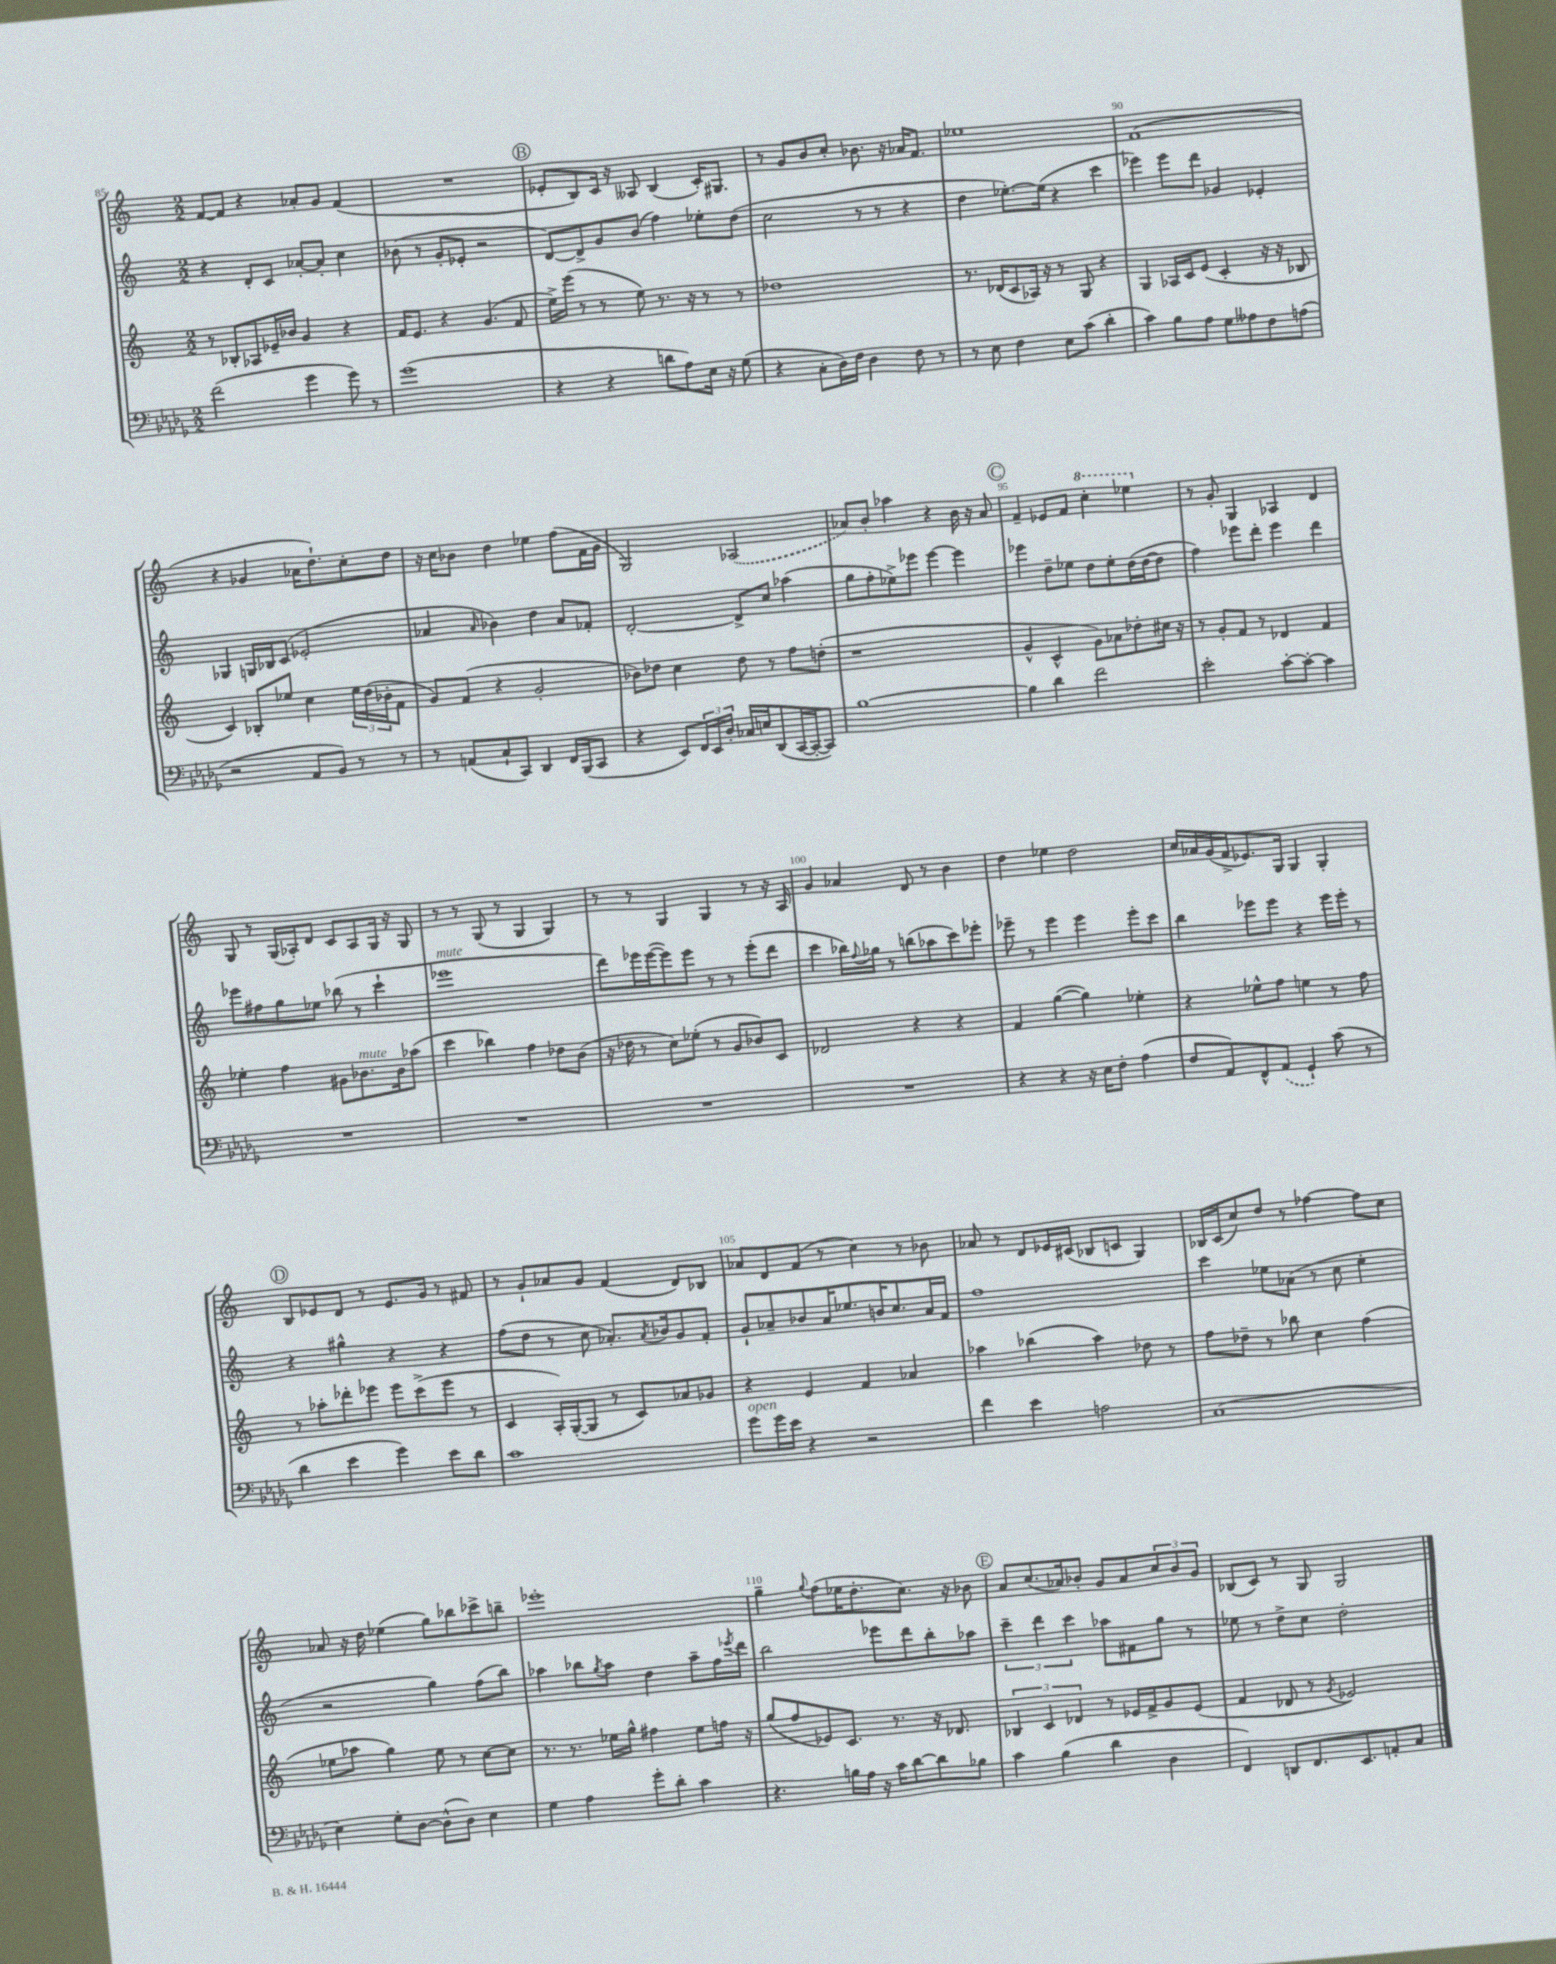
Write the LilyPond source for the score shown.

<<
\new StaffGroup <<
\new Staff = "s0" {
    \clef treble \key c \major \numericTimeSignature \time 2/2
    f'8~ f'8 r4 aes'8-. g'8 f'4( |
    R1 |
    \mark \markup { \circle "B" } ees'8-. b8) c'16 r16 aeses8 b4( c'16-.) gis8. |
    r8 g'8 b'8 c''8-. bes'8. r16 aes'16 f'8. |
    ees''1 |
    f'1( |
    r4 ges'4 aes'16 d''8.-!) c''8-. d''8 |
    r16 c''16 bes'8 d''4 ees''4 f''8( f'16 g'16 |
    g2) \once \slurDashed aes2( |
    aes'8) b'8-. aes''4 r4 b'16 r16 aes'8 |
    \mark \markup { \circle "C" } f'4-- ees'8 f'8 \ottava #1 c'''4-. ees'''4 \ottava #0 |
    r8 g'8-. g4 aes4 d'4 |
    g8 r8 g16( aes16-.) d'8 c'8 aes8 g16 r16 g8 |
    r8 r8 g8( r8 g4 g4) |
    r8 r8 g4 g4 r8 r16 a16 |
    g'4 aes'4 d'8 r8 b'4 |
    d''4 ees''4 d''2 |
    c''16 aes'16 g'16( f'16-> ees'8.) g16 g4 g4-. |
    \mark \markup { \circle "D" } b8 ees'8 d'8 r8 ees'8. g'16 r8 fis'8 |
    r8 g'8-! aes'8 g'8 f'4( d'8) bes8 |
    aes'8 d'8 f'8( r8 c''4) r8 bes'8 |
    aes'8 r8 d'8 ees'16 cis'16( bes8 c'8 g4) |
    bes16 c'16( c''8) d''8 r8 fes''4~ fes''8 c''8 |
    aes'8 r16 d''16 ees''4( g''8) bes''8 ces'''8-> b''8-- |
    ees'''1-. |
    g''4-- \appoggiatura { g''8 } f''8( ees''16 d''8.-. c''8.) r16 bes'8 |
    \mark \markup { \circle "E" } a'8 c''8.( aes'16) bes'8-. g'8 aes'8 \tuplet 3/2 { c''8 bes'8 g'8 } |
    bes8( c'8) r8 g8 g2 \bar "|." |
}
\new Staff = "s1" {
    \clef treble \key c \major \numericTimeSignature \time 2/2
    r4 d'8-. c'8 aes'8~-. aes'8-. c''4 |
    bes'8( r8 g'8-. ees'8-. r2 |
    \mark \markup { \circle "B" } d'8~) d'8-> g'8 b'8( f''4) ees''8-. d''8( |
    c''2 r8 r8 r4 |
    d''4 ees''8.~-.) ees''16( r4 c'''4 |
    ees'''4) ees'''8 d'''8 ges'4 ees'4-. |
    ges4 g16 bes16 c'8( ees'2-. |
    aes'4 \grace { aes'16 } bes'4) d''4 aes'8 fes'8-. |
    d'2~-. d'8-> c''8 aes''4( |
    g''8 f''8-. ees''8->) ees'''8 ees'''4~ ees'''4 |
    \mark \markup { \circle "C" } ees'''4 d''8-- ees''8 d''8 ees''8-. d''16( d''16~ d''8 |
    f''4) ees'''8 d'''8-. ees'''4 d'''4 |
    ees'''8 fis''8 g''8 ees''8 bes''8( r8 c'''4-! |
    ees'''1^\markup { \italic "mute" } |
    d'''8) ees'''16 ees'''16~( ees'''8) ees'''8 r8 r8 ees'''8-.( d'''8 |
    c'''4 bes''16) \appoggiatura { f''8 } ges''16 r8 b''8( aes''8 c'''8) ees'''8-. |
    ees'''8-- r8 ees'''4 ees'''4 ees'''8-. c'''8 |
    b''4 ees'''8 ees'''8 r4 ees'''16 ees'''16-. r8 |
    \mark \markup { \circle "D" } r4 gis''4-^ r4 r4 |
    f''8( d''8 r8 c''8 aes'8.-.) \acciaccatura { aes'8 } bes'16 g'8 f'8-. |
    g'8-! aes'8-- bes'8 aes'16 ees''8. b'16 c''8. aes'16 f'16 |
    f''1 |
    c'''4 ees''8 aes'8( r8 c''8 ees''4-. |
    r2 g''4) f''8( b''8) |
    aes''4 bes''8 \acciaccatura { g''8 } aes''8 d''4 aes''8-- f''16 \acciaccatura { ees'''8 } d'''16 |
    b''2 ees'''8 d'''8 b''8-. aes''8 |
    \mark \markup { \circle "E" } \tuplet 3/2 { c'''4-- d'''4 c'''4 } aes''8 fis'8 g''8 r8 |
    ees''8 r8 d''8-> c''8 d''2-. \bar "|." |
}
\new Staff = "s2" {
    \clef treble \key c \major \numericTimeSignature \time 2/2
    r8 bes8-. aes8 ees'16-- bes'16 g'4 r4 |
    f'16 e'8. r4 g'4.( f'8 |
    \mark \markup { \circle "B" } e''16->) e'''16( r8 r8 e''8) r8. r16 r8 r8 |
    des''1 |
    r8. des'16( c'8 aes16) r16 r8 g8 r4 |
    g4 aes16 c'16 e'8( c'4-. r16 r16 bes8 |
    c'4) bes8-. ees''8 c''4 \tuplet 3/2 { ees''16 d''16( bes'16-. } f'8 |
    g'8) f'8( r4 g'2-. |
    bes'8) des''8 c''4 des''8 r8 f''8 d''8-.( |
    r1 |
    \mark \markup { \circle "C" } g'4-^ c'4-^ g'8) aes'8 des''8-. cis''16 r16 |
    r8 g'8-. f'8 r8 des'4 f'4 |
    ees''4-. f''4 gis'8 bes'8.^\markup { \italic "mute" } bes'16 aes''8( |
    c'''4 bes''4) f''4 des''8 b'8( |
    r16 des''16 r8 c''8) ees''8-.( r8 g'8 bes'8) c'8 |
    des'2 r4 r4 |
    f'4 g''4~( g''4) ees''4-. |
    r4 ees''8-^ f''8 e''4 r8 f''8 |
    \mark \markup { \circle "D" } r8 aes''8-. des'''8-. ees'''8 ees'''8 c'''8->( ees'''8 r8 |
    c'4 a16-.) g16~-.( g8 r8 c'8) aes'8 ges'8 |
    r4 e'4 f'4 aes'4 |
    aes''4 bes''4( aes''4) des''8 r8 |
    f''8 des''8-- r8 bes''8 c''4 f''4( |
    ees''8 aes''8 g''4) ees''8 r8 c''8~ c''8 |
    r8. r8. ees''16 g''16-^ fis''4 ees''8 f''16 r16 |
    g''8( f''8 ees'8) c'8. r8. r16 des'8. |
    \mark \markup { \circle "E" } \tuplet 3/2 { bes4 c'4 des'4 } r8 ees'16 f'16-> g'8 ees'8( |
    f'4 des'8 r8 \acciaccatura { g'8 } ees'2) \bar "|." |
}
\new Staff = "s3" {
    \clef bass \key des \major \numericTimeSignature \time 2/2
    f'2( ges'4 ges'8) r8 |
    ges'1( |
    \mark \markup { \circle "B" } r4 r4 d'8 aes8) ees16 r16 ges8( |
    r4 c8-. des16) f16 des4 f8 r8 |
    r8 ees8 f4 ees8 c'8( des'4-. |
    c'4) bes8 aes8 ges8 aeses8 f8 a8( |
    r2 aes,8 bes,8) r8 r8 |
    r8 a,8( c8-! c,8) des,4 f,16 bes,,16( c,8 |
    r4 ees,8) \tuplet 3/2 { f,16 ees,16 des16-. } ces16 e16 des,8( c,16~ c,16~-. c,8) |
    bes1~ |
    \mark \markup { \circle "C" } bes4 des'4 f'2 |
    ees'2-. c'8~-. c'8~-. c'4 |
    R1 |
    R1 |
    R1 |
    R1 |
    r4 r4 r16 ees16 f8-. aes4( |
    f8 aes,8) f,8-^ \once \slurDashed aes,8( ges,4-!) c'8( r8 |
    \mark \markup { \circle "D" } des'4 ees'4 ges'4) ees'8 des'8 |
    c'1 |
    ges'8^\markup { \italic "open" } ges'16 ees'16 r4 r2 |
    f'4 ees'4 a2 |
    c1( |
    ees4) ges8-. des8~ des8-^( des8) ees4 |
    ges4 aes4 ges'8-. des'8-. c'4 |
    r4. b16 aes16 r16 c'16 des'8~ des'8 bes8 |
    \mark \markup { \circle "E" } c'4 bes4( des'4 des4 |
    f,4) d,8 f,8. ees,8. a,8-. c8 \bar "|." |
}
>>
>>
\layout { \context { \Score currentBarNumber = #85 \override BarNumber.break-visibility = ##(#f #t #t) barNumberVisibility = #(every-nth-bar-number-visible 5) } }
